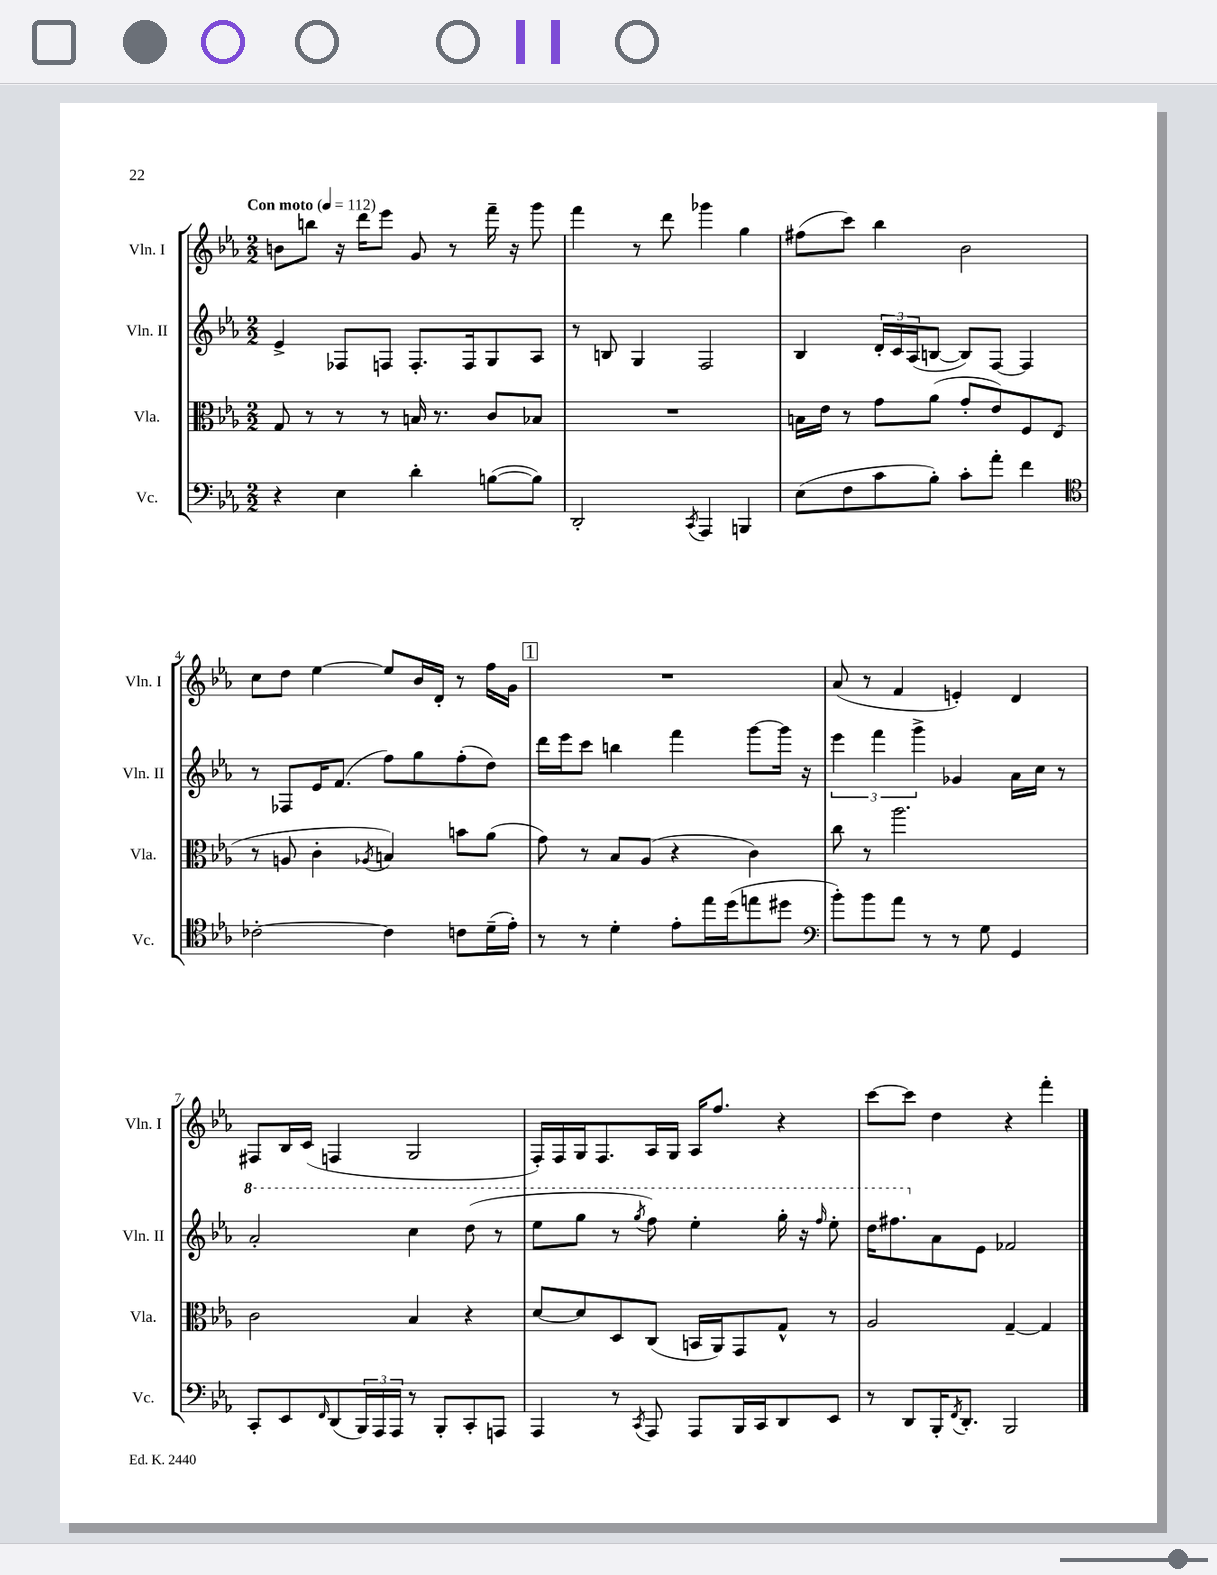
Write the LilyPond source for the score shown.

<<
\new StaffGroup <<
\new Staff = "s0" \with { instrumentName = "Vln. I" shortInstrumentName = "Vln. I" } {
    \clef treble \key ees \major \numericTimeSignature \time 2/2 \tempo "Con moto" 4 = 112
    b'8 b''8 r16 d'''16 ees'''8 g'8 r8 f'''16-- r16 g'''8 |
    f'''4 r8 d'''8 ges'''4 g''4 |
    fis''8( c'''8) bes''4 bes'2 |
    c''8 d''8 ees''4~ ees''8 bes'16 d'16-. r8 f''16 g'16 |
    \mark \markup { \box "1" } R1 |
    aes'8( r8 f'4 e'4-.) d'4 |
    fis8 bes16 c'16( f4 g2 |
    f16-.) f16 g16 f8. aes16 g16 aes16 f''8. r4 |
    c'''8~ c'''8 d''4 r4 f'''4-. \bar "|." |
}
\new Staff = "s1" \with { instrumentName = "Vln. II" shortInstrumentName = "Vln. II" } {
    \clef treble \key ees \major \numericTimeSignature \time 2/2
    ees'4-> fes8 f8 f8.-. f16 g8 aes8 |
    r8 b8 g4 f2 |
    bes4 \tuplet 3/2 { d'16-. c'16 aes16( } b8~ b8) f8~ f4 |
    r8 fes8 ees'16 f'8.( f''8) g''8 f''8-.( d''8) |
    \mark \markup { \box "1" } d'''16 ees'''16 c'''8 b''4 f'''4 g'''8~ g'''16 r16 |
    \tuplet 3/2 { ees'''4 f'''4 g'''4-> } ges'4 aes'16 c''16 r8 |
    \ottava #1 aes''2-. c'''4 d'''8( r8 |
    ees'''8 g'''8 r8 \acciaccatura { g'''8 } f'''8) ees'''4-. g'''16-. r16 \grace { f'''16 } ees'''8-. |
    d'''16 fis'''8. \ottava #0 aes'8 ees'8 fes'2 \bar "|." |
}
\new Staff = "s2" \with { instrumentName = "Vla." shortInstrumentName = "Vla." } {
    \clef alto \key ees \major \numericTimeSignature \time 2/2
    g8 r8 r8 r8 b16 r8. c'8 bes8 |
    R1 |
    b16 ees'16 r8 g'8 aes'8( g'8-. ees'8) f8 ees8( |
    r8 a8 c'4-. \acciaccatura { aes8 } b4) b'8 aes'8( |
    \mark \markup { \box "1" } g'8) r8 bes8 aes8( r4 c'4) |
    c''8 r8 aes''2. |
    c'2 bes4 r4 |
    d'8~ d'8 d8 c8( b,16 aes,16) g,8 g8-^ r8 |
    aes2 g4~-- g4 \bar "|." |
}
\new Staff = "s3" \with { instrumentName = "Vc." shortInstrumentName = "Vc." } {
    \clef bass \key ees \major \numericTimeSignature \time 2/2
    r4 ees4 d'4-. b8~( b8) |
    d,2-. \acciaccatura { c,8 } aes,,4 b,,4 |
    ees8( f8 c'8 bes8-.) c'8-. aes'8-. f'4 |
    \clef tenor ces'2~-. ces'4 c'8 d'16--( ees'16-.) |
    \mark \markup { \box "1" } r8 r8 d'4-. ees'8-. ees''16 d''16( e''8 dis''8 |
    \clef bass bes'8-.) bes'8 aes'8 r8 r8 g8 g,4 |
    c,8-. ees,8 \grace { f,16 } d,8( \tuplet 3/2 { bes,,16) aes,,16 aes,,16 } r8 bes,,8-. c,8-. a,,8 |
    aes,,4 r8 \acciaccatura { c,8 } aes,,8 aes,,8 bes,,16 c,16 d,8 ees,8 |
    r8 d,8 bes,,16-. \acciaccatura { f,8 } d,8.-. bes,,2 \bar "|." |
}
>>
>>
